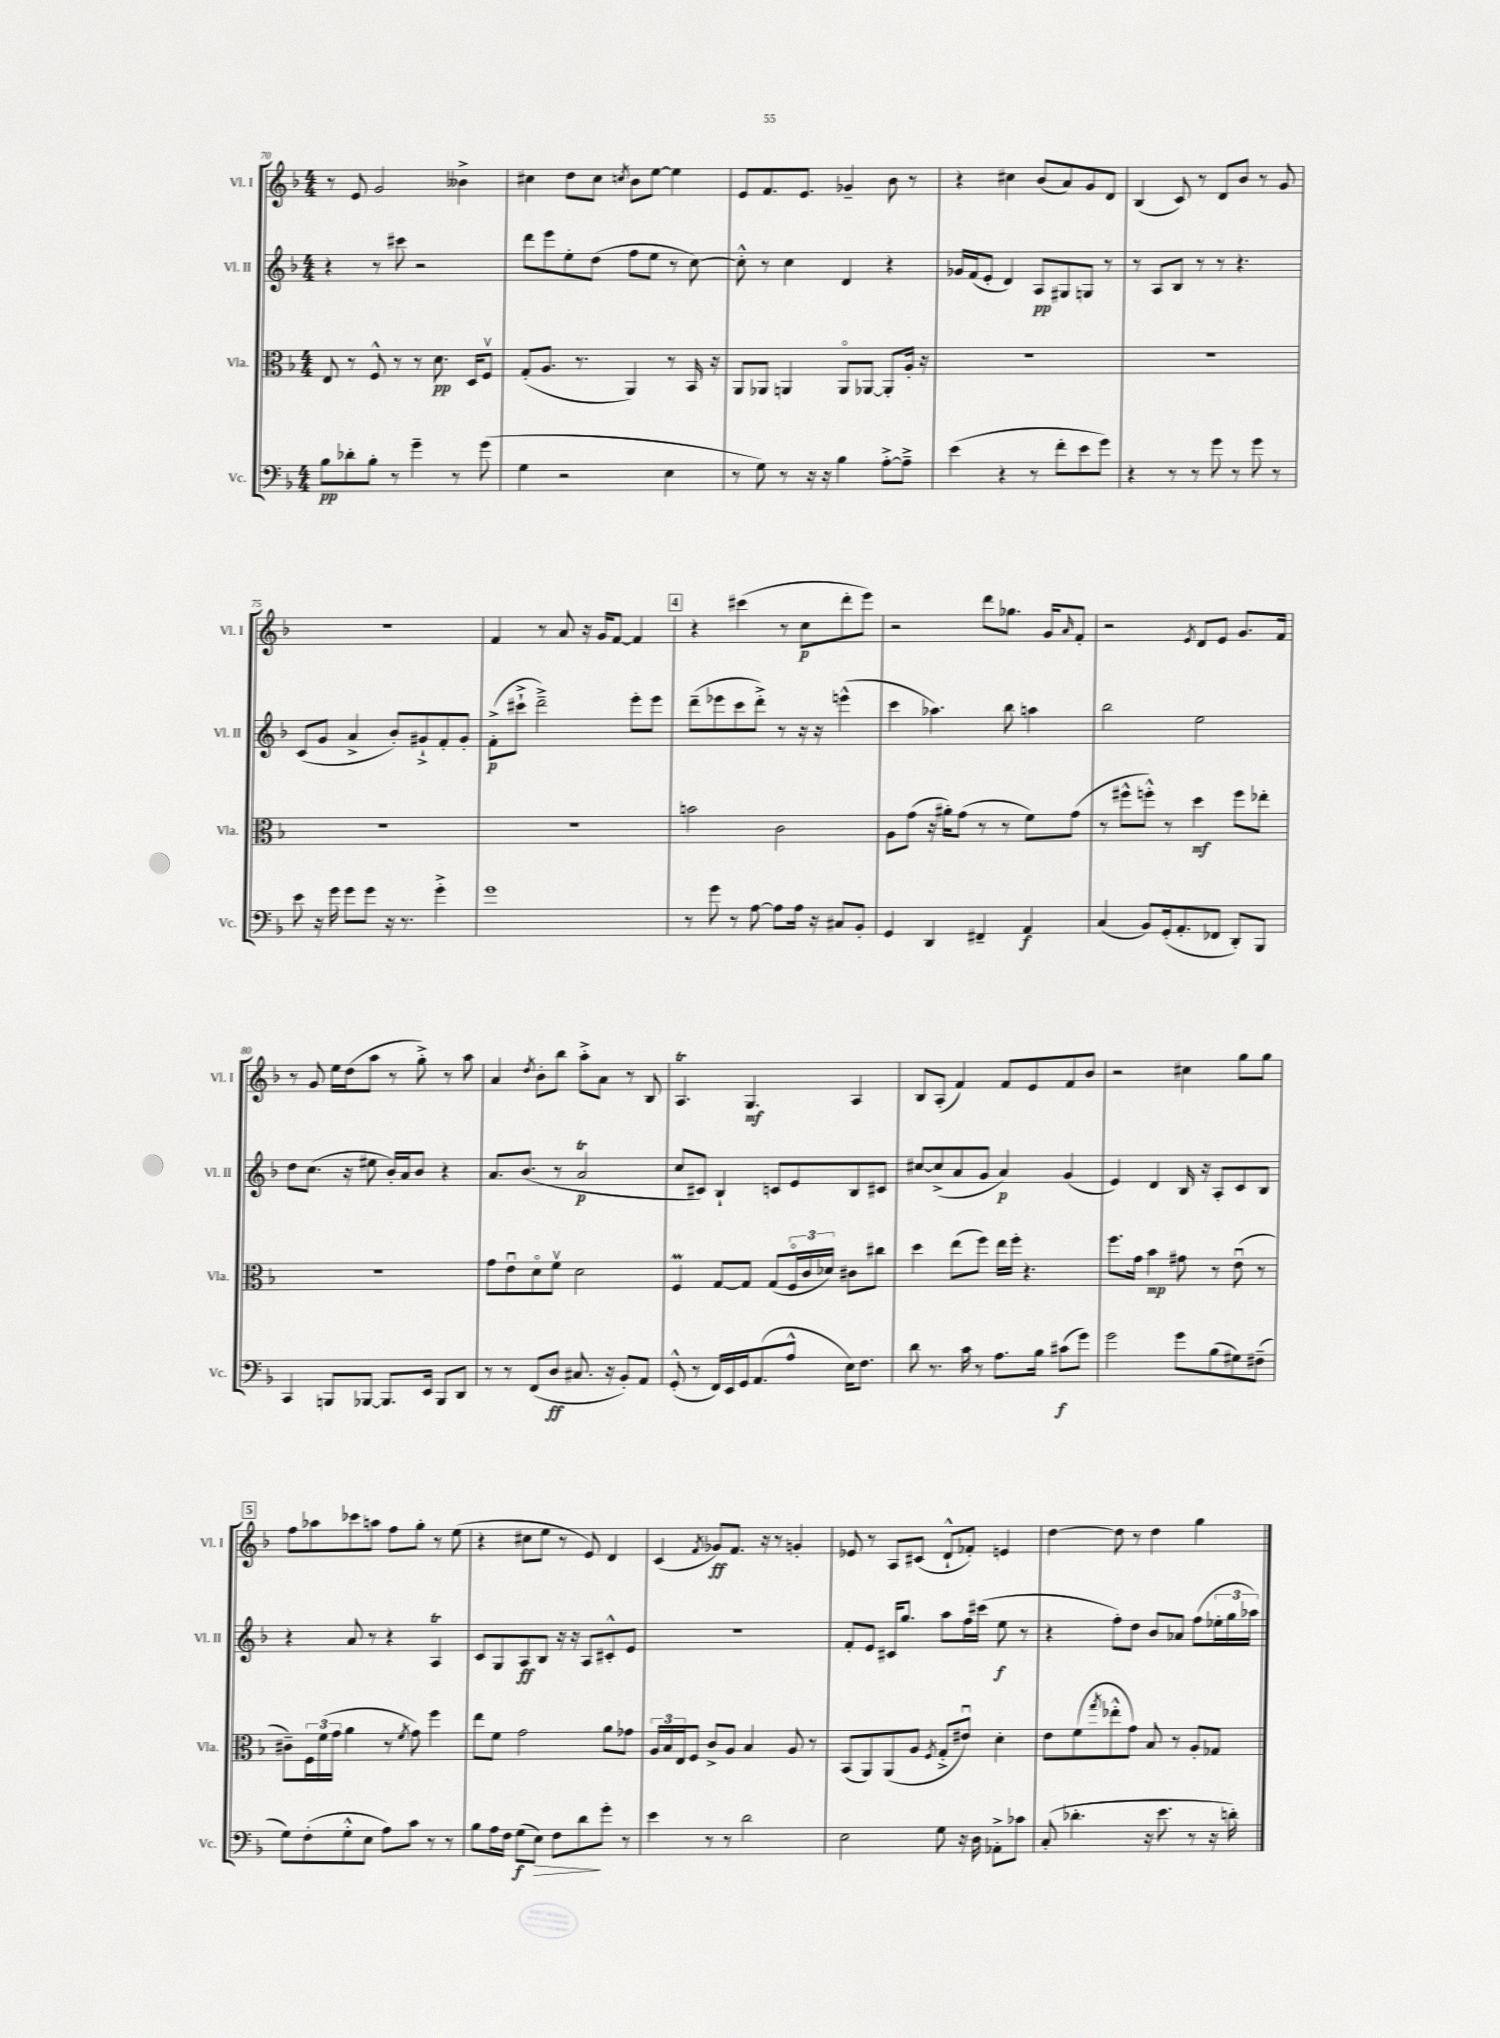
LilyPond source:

<<
\new StaffGroup <<
\new Staff = "s0" \with { instrumentName = "Vl. I" shortInstrumentName = "Vl. I" } {
    \clef treble \key f \major \numericTimeSignature \time 4/4
    r8 e'8 g'2 beses'4-> |
    cis''4 d''8 cis''8 \acciaccatura { c''8 } bes'8 e''8~ e''4 |
    e'8 f'8. e'8. ges'4-- bes'8 r8 |
    r4 cis''4 bes'8( a'8) g'8 d'8 |
    bes4( c'8) r8 d'8 bes'8 r8 g'8 |
    R1 |
    f'4 r8 a'8 r16 g'16 f'8~ f'4 |
    \mark \markup { \box "4" } r4 cis'''4( r8 c''8\p d'''8-. e'''8) |
    r2 d'''8 ges''8. g'16 \grace { a'16 } f'8-. |
    r2 \acciaccatura { e'8 } d'8 e'8 g'8. f'16 |
    r8 g'8 e''16 d''16( a''8 r8 g''8-.->) r8 a''8 |
    a'4 \acciaccatura { d''8 } bes'8-. bes''8 a''8-.-> a'8 r8 bes8 |
    a4.\trill g4.\mf a4 |
    bes8 a8-.( f'4) f'8 e'8 f'8 bes'8 |
    r2 cis''4 g''8 g''8 |
    \mark \markup { \box "5" } f''8 aes''8 ces'''8 a''8 f''8 g''8-. r8 e''8( |
    r4 cis''8 e''8 r8 e'8) d'4 |
    c'4( \acciaccatura { f'8 } ges'8\ff) f'8. r16 r8 g'4-. |
    ees'8 r8 a8 cis'8( d'8-!-^ fes'8-.) e'4 |
    d''4~ d''8 r8 d''4 g''4 \bar "|." |
}
\new Staff = "s1" \with { instrumentName = "Vl. II" shortInstrumentName = "Vl. II" } {
    \clef treble \key f \major \numericTimeSignature \time 4/4
    r4 r8 cis'''8 r2 |
    d'''8 e'''8 e''8-. d''8( f''8 e''8 r8 c''8~) |
    c''8-.-^ r8 c''4 d'4 r4 |
    ges'16 f'16( e'8-. d'4) a8\pp gis8 g8 r8 |
    r8 a8 bes8 r8 r8 r4. |
    c'8( g'8 a'4-> bes'8-.) gis'8-!-> f'8-. gis'8-. |
    f'8-.->\p( cis'''8-!-> d'''2--->) e'''8-. e'''8 |
    \mark \markup { \box "4" } d'''8--( ees'''8 c'''8 d'''8-.->) r8 r16 r16 e'''4-^( |
    c'''4 aes''4.) bes''8 a''4 |
    bes''2 e''2 |
    d''8 c''8.( r16 eis''8 bes'16-.) a'16 bes'8 r4 |
    a'8. bes'8.( r8 a'2\trill\p |
    c''8 cis'8) bes4-! c'8 e'8 bes8 cis'8 |
    cis''8~ cis''8->( a'8 g'8 a'4\p) g'4( |
    e'4) d'4 bes16 r16 a8-. c'8 bes8 |
    \mark \markup { \box "5" } r4 a'8 r8 r4 a4\trill |
    c'8 g8 a8\ff bes8 r16 r16 a8 cis'8-.-^ e'8 |
    R1 |
    f'8-. e'8 cis'16 g''8. a''8 f''16 cis'''16( e''8\f r8 |
    r4 f''8-.) d''8 bes'8 aes'8 f''8( \tuplet 3/2 { ees''16-. g''16 aes''16) } \bar "|." |
}
\new Staff = "s2" \with { instrumentName = "Vla." shortInstrumentName = "Vla." } {
    \clef alto \key f \major \numericTimeSignature \time 4/4
    e8 r8 f8-^ r8 r8 d'8.\pp d16 f8\upbow |
    g8-.( a8. r8. a,4) r8 bes,16 r16 |
    a,8 aes,8 a,4 a,8\flageolet aes,8~ aes,8-. a16-. r16 |
    R1 |
    R1 |
    R1 |
    R1 |
    \mark \markup { \box "4" } b'2 c'2 |
    a8 g'8( r16 ais'16-.) g'8( r8 r8 f'8) g'8( |
    r8 fis''8-^ f''8-.-^) r8 d''4\mf f''8 ees''8-. |
    R1 |
    g'8 e'8\downbow d'8\flageolet f'8\upbow d'2 |
    f4\prall g8~ g8 g8( \tuplet 3/2 { f16\flageolet c'16 des'16) } cis'8 cis''8 |
    d''4 e''8( f''8) e''16 f''16-. r4. |
    f''8. g'16 bes'4\mp gis'8 r8 e'8\downbow( r8 |
    \mark \markup { \box "5" } cis'8--) \tuplet 3/2 { f16 f'16( g'16 } a'4 r8 \acciaccatura { f'8 } g'8) f''4 |
    e''8 f'8 g'2 a'8 ges'8 |
    \tuplet 3/2 { a16 bes16 e16 } f8 c'8-> a8 bes4 a8 r8 |
    bes,8( a,8) a,8( a8 \acciaccatura { f8 } g8-.-> eis'8\downbow) d'4-. |
    e'8 f'8( \acciaccatura { g''8 } ees''8-.-^ g'8) bes8 r8 a8-. ges8 \bar "|." |
}
\new Staff = "s3" \with { instrumentName = "Vc." shortInstrumentName = "Vc." } {
    \clef bass \key f \major \numericTimeSignature \time 4/4
    bes8\pp des'8-. bes8-. r8 g'4-- r8 g'8( |
    g4 r2 e4 |
    r8 g8) r8 r16 r16 bes4 a8~-.-> a8---> |
    e'4( r4 r8 f'8-. e'8 g'8) |
    r4 r8 r8 g'8 r8 g'8 r8 |
    e'8 r16 g'16 g'8 g'8 r16 r8. g'4-.-> |
    g'1 |
    \mark \markup { \box "4" } r8 g'8 r8 a8~ a8 a16 r16 cis8 bes,8-. |
    g,4 d,4 fis,4-- a,4\f |
    c4( bes,8) g,16-.( a,8.-. fes,8 d,8-.) bes,,8 |
    c,4 b,,8 bes,,8~ bes,,8. e,16 bes,,8 d,8 |
    r8 r8 f,8( d8\ff cis8. r16 bes,8-.) a,8 |
    g,8-.-^( r8 f,16) e,16 g,16 a,8.( a8-^ e16) f8. |
    d'8 r8. c'16 r8 a8. bes16 cis'8\f( g'8) |
    g'2 g'8 bes8( gis8) fis8--( |
    \mark \markup { \box "5" } g8) f8-.( g8-.-^ e8 a8) c'8 r8 r8 |
    bes8 a16 f16 g8\f( e8\>) f8 d'8\! g'8-. r8 |
    e'4 r8 r8 d'2 |
    e2 g8 r16 d16 aes,8-.-> ces'8 |
    c8-.( des'4.-. r16 e'8. r8 r16 d'16-.) \bar "|." |
}
>>
>>
\layout { \context { \Score currentBarNumber = #70 } }
